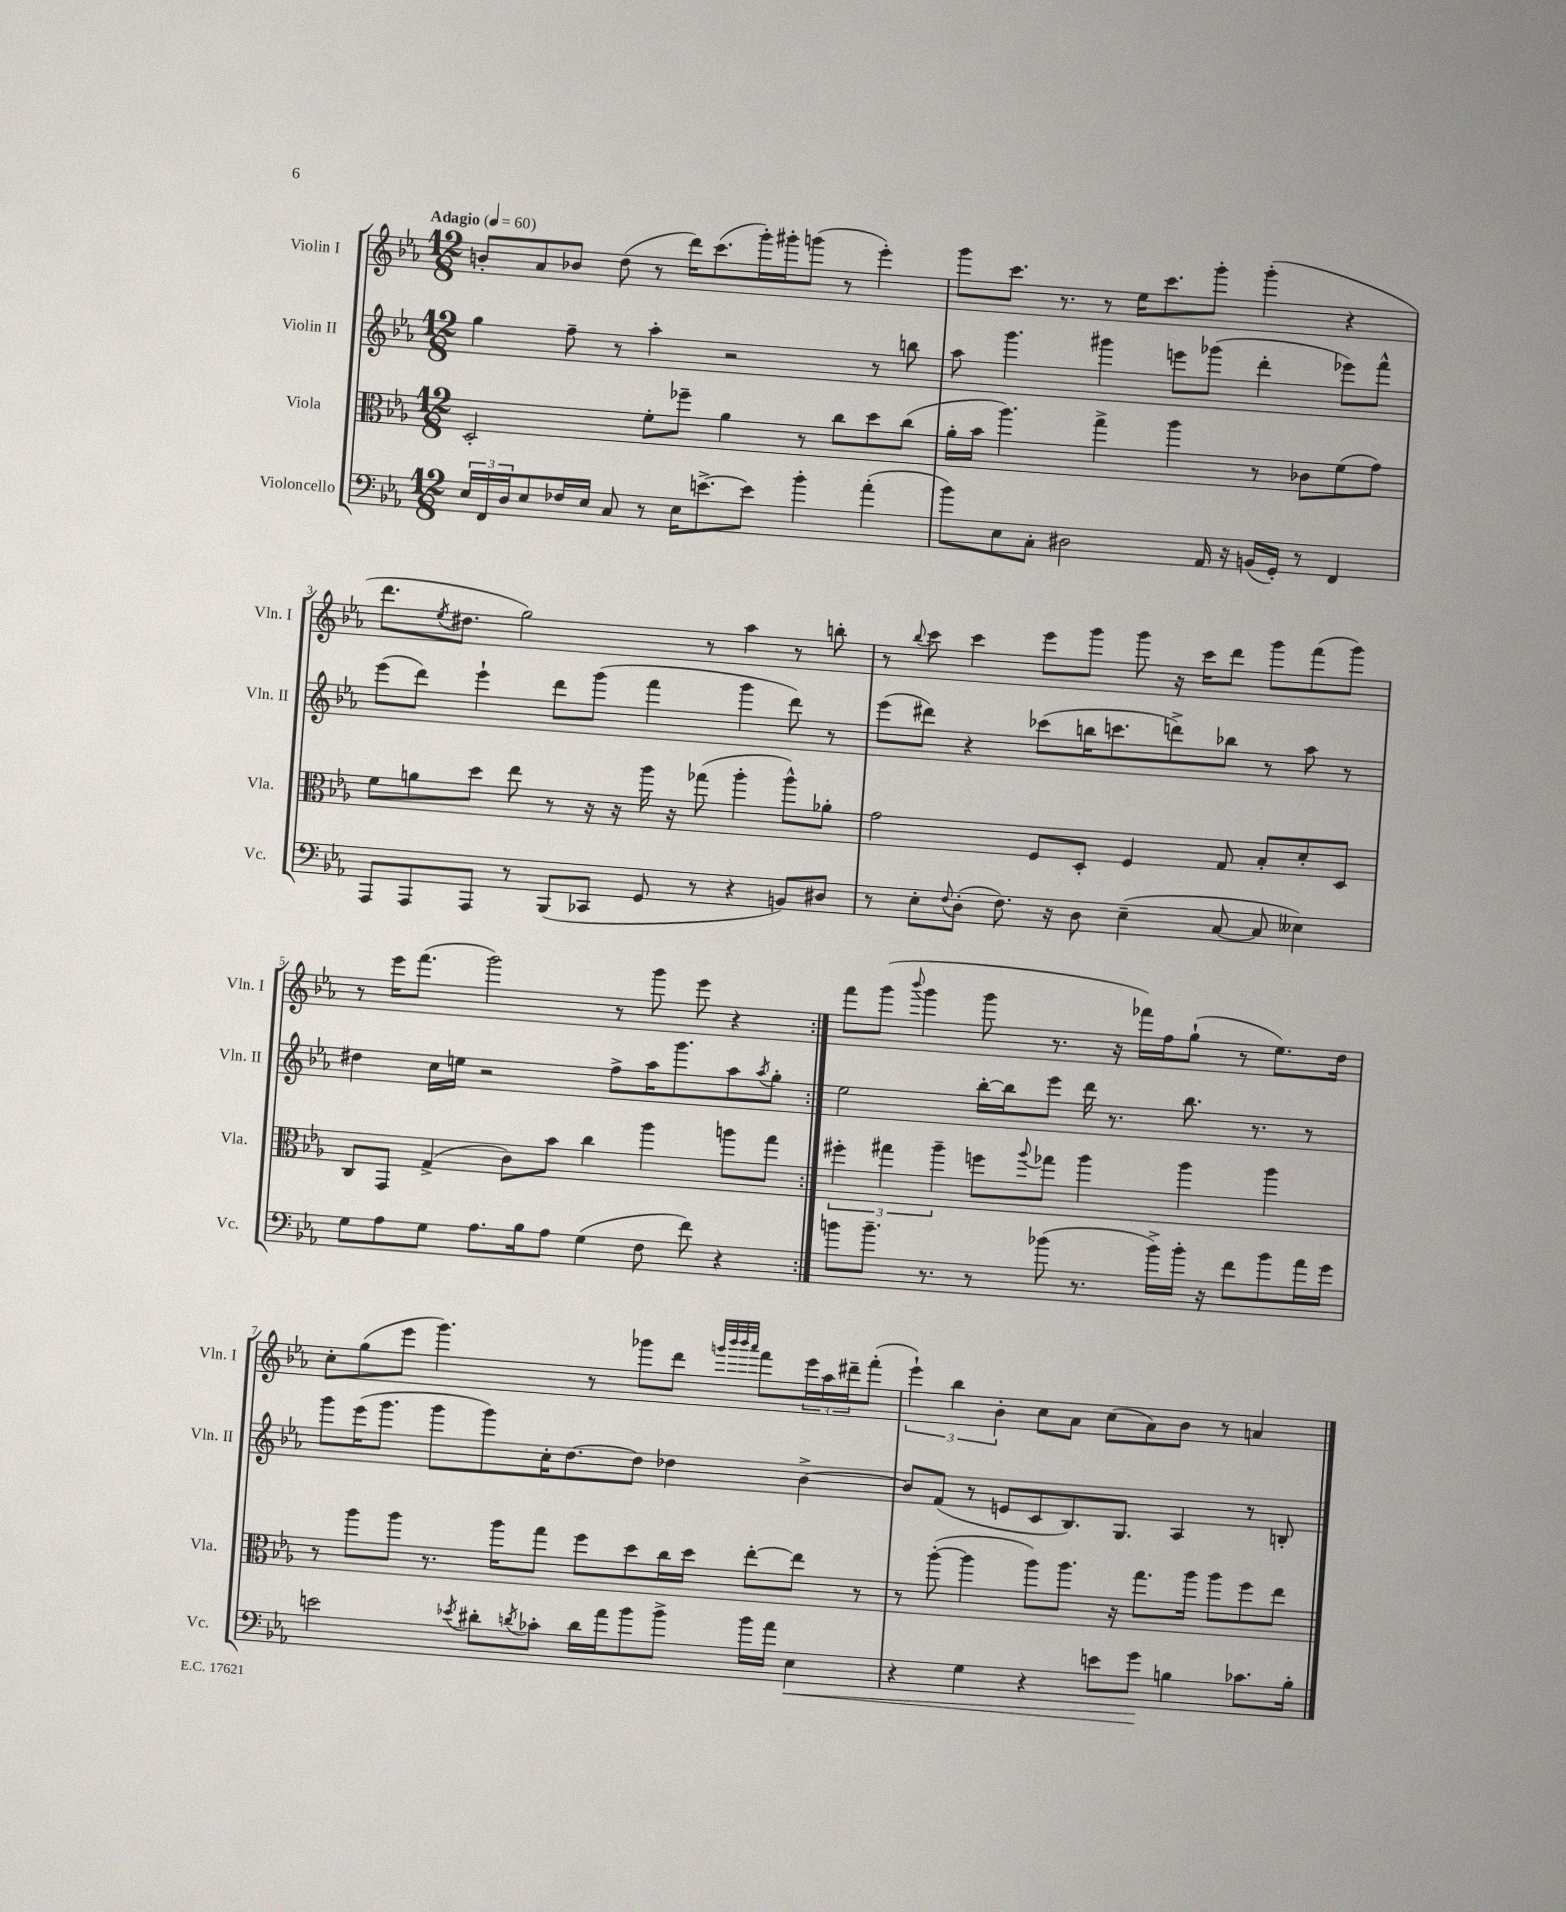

**kern	**dynam	**kern	**kern	**kern
*part4	*part4	*part3	*part2	*part1
*staff4	*staff4	*staff3	*staff2	*staff1
*I"Violoncello	*	*I"Viola	*I"Violin II	*I"Violin I
*I'Vc.	*	*I'Vla.	*I'Vln. II	*I'Vln. I
*clefF4	*	*clefC3	*clefG2	*clefG2
*k[b-e-a-]	*	*k[b-e-a-]	*k[b-e-a-]	*k[b-e-a-]
*M12/8	*	*M12/8	*M12/8	*M12/8
*MM60	*	*MM60	*MM60	*MM60
=1	=1	=1	=1	=1
!	!	!	!	!LO:TX:a:B:t=Adagio
24E-/LL	.	2D'/	4gg\	8bn'/L
24FF/	.	.	.	.
24D/J	.	.	.	.
8E-/	.	.	.	8a-/
16F-X/L	.	.	8ff~\	8b-X/J
16E-/JJ	.	.	.	.
8C/	.	.	8r	(8dd\
8r	.	8f'\L	4aa-'\	8r
16E-\KL	.	8ff-X~\J	.	16ddd\KL)
[8.en^\	.	.	.	(8.ccc\
.	.	4a-\	2r	.
8e\J]	.	.	.	16ggg'\L)
.	.	.	.	16ggg#X'\J
4b-'\	.	8r	.	(8gggn\J
.	.	8cc\L	.	8r
(4a-'\	.	8dd\	8r	4eee-'\)
.	.	(8cc\J	8bbn\	.
=2	=2	=2	=2	=2
8b-\L)	.	16a-'\LL	8aa-\	8ggg\L
.	.	16b-\JJ	.	.
8E-\	.	4.aa-\)	4.ggg\	8.ccc\J
8C'\J	.	.	.	.
.	.	.	.	8.r
2D#X\	.	.	.	.
.	.	4gg^\	4ggg#X\	8r
.	.	.	.	16ee-\KL
.	.	.	.	8.ccc\
.	.	4aa-\	8eeen\L	.
16AA-/	.	.	(8ggg-X\J	8ggg'\J
16r	.	.	.	.
(16BBn/LL	.	8r	4ddd'\	(4ggg'\
16GG'/JJ)	.	.	.	.
8r	.	8c-X\L	.	.
4FF/	.	(8f\	8eee-X\L)	4r
.	.	8g\J)	8fff^^\J	.
!!LO:LB:g=z
=3	=3	=3	=3	=3
8AAA-/L	.	8f\L	(8eee-\L	8.ddd\L
8AAA-/	.	8an\	8ddd\J)	.
.	.	.	.	8qee-/
.	.	.	.	8.dd#X\J
8AAA-/J	.	8dd\J	4eee-`\	.
8r	.	8ee-\	.	2gg\)
(8BBB-/L	.	8r	8ddd\L	.
8CC-X/J	.	16r	(8ggg\J	.
.	.	16r	.	.
8GG/	.	16aa-\	4fff\	.
.	.	16r	.	.
8r	.	(8gg-X\	.	8r
4r	.	4aa-'\	4ggg\	4aa-\
8BBn/L)	.	8aa-^^\L)	8ddd\)	8r
8D#X/J	.	8a-X'\J	8r	8bbn'\
=4	=4	=4	=4	=4
8r	.	2g\	(8eee-\L	8r
.	.	.	.	8qqbb-/
8E-'\L	.	.	8ddd#X\J)	8ccc\
8qqF/	.	.	.	.
(8D'\J	.	.	4r	4ccc\
8.F\)	.	.	.	.
.	.	8F/L	(8ccc-X\L	8eee-\L
16r	.	.	.	.
8D\	.	8D'/J	16bbn\K	8ggg\J
.	.	.	8.cccn\	.
(4E-~\	.	4F/	.	8ggg\
.	.	.	8dddn^\)	16r
.	.	.	.	16ccc\KL
[8C/	.	8G/	8bb-X\J	8ddd\J
8C/]	.	8B-'/L	8r	8ggg\L
4E--X\)	.	8d'/	8aa-\	(8fff\
.	.	8D/J	8r	8ggg\J)
!!LO:LB:g=z
=5	=5	=5	=5	=5
8G\L	.	8C/L	4dd#X\	8r
8A-\	.	8GG/J	.	16eee-\KL
.	.	.	.	(8.fff\J
8G\J	.	(4G^/	16cc\LL	.
.	.	.	16een\JJ	.
8.A-\L	.	.	2r	2ggg\)
.	.	8c\L)	.	.
16B-\k	.	.	.	.
8A-\J	.	8b-\J	.	.
(4G\	.	4cc\	.	.
.	.	.	8ff^\L	8r
8F\	.	4aa-\	16aa-\K	8ggg\
.	.	.	8.ggg\	.
8f\)	.	.	.	8eee-\
4r	.	8aan\L	8aa-\	4r
.	.	.	8qaa-/	.
.	.	8gg\J	8gg'\J	.
=6:|!	=6:|!	=6:|!	=6:|!	=6:|!
8bn\L	.	6ff#X'\	2ee-\	8fff\L
8.b~\J	.	.	.	(8ggg\J
.	.	6gg#X\	.	.
.	.	.	.	8qqbbb-/
.	.	.	.	4ggg\
8.r	.	.	.	.
.	.	6aa-~\	.	.
8r	.	8ffn\L	[16bb-'\LL	8ggg\
.	.	.	16bb-\J]	.
.	.	8qqaa-/	.	.
(8b-X\	.	8gg-X\J	8eee-\J	8.r
8.r	.	4aa-\	16ddd\	.
.	.	.	8.r	16r
.	.	.	.	16fff-X\LL)
16b-^\LL)	.	.	.	16ff\J
16b-'\JJ	.	4aa-\	8.bb-\	(8gg`\J
16r	.	.	.	.
8f\L	.	.	.	8r
.	.	.	8.r	.
8b-\	.	4aa-\	.	8.ee-\L)
16a-\L	.	.	8r	.
16g\JJ	.	.	.	16dd\Jk
!!LO:LB:g=z
=7	=7	=7	=7	=7
2en\	.	8r	8ggg\L	8cc'\L
.	.	8aa-\L	(16eee-\K	(8gg\
.	.	.	8.ggg\J	.
.	.	8aa-\J	.	8eee-\J
.	.	8.r	8ggg\L	4.ggg\)
8qe-X/	.	.	.	.
8d#X'\L	.	.	8ggg\)	.
.	.	16aa-\KL	.	.
8qdn/	.	.	.	.
8c-X'\J	.	8gg\J	16cc'\K	.
.	.	.	[8.dd\	.
16d\LL	.	8ff\L	.	8r
16a-\J	.	.	.	.
8b-\	.	8dd\	8dd\J]	8ggg-X\L
8b-^\J	.	16cc\L	4dd-X\	8ddd\J
.	.	16dd\JJ	.	.
.	.	.	.	32qqgggn/LLL
.	.	.	.	32qqbbb-/
.	.	.	.	32qqbbb-/
.	.	.	.	32qqaaa-/JJJ
16b-\LL	.	[8ee-'\L	.	8fff\L
16a-\JJ	.	.	.	.
!	!LO:HP:b	!	!	!
4E-\	<	8ee-\J]	[4b-^\	24eee-\L
.	.	.	.	24aa-\
.	.	.	.	24ddd#X~\J
.	.	8r	.	(8fff'\J
=8	=8	=8	=8	=8
4r	.	8r	8b-/L]	6eee-`\)
.	.	([8aa-'\	(8f/J	.
.	.	.	.	6bb-\
4G\	.	4aa-\]	8r	.
.	.	.	.	6b-'\
.	.	.	8en/L	.
4r	.	8aa-\L)	8c/	8cc\L
.	.	8.aa-\J	8.B-/)	8a-\J
8en\L	.	.	.	(8cc\L
.	.	16r	8.G/J	.
8g\J	.	8.gg\L	.	8a-\)
4Bn\	[	.	4A-/	8b-\J
.	.	16aa-\Jk	.	.
.	.	8aa-\L	.	8r
8.c-X\L	.	8ff\	8r	4an/
.	.	8ee-\J	8Bn'/	.
16B'\Jk	.	.	.	.
==	==	==	==	==
*-	*-	*-	*-	*-
